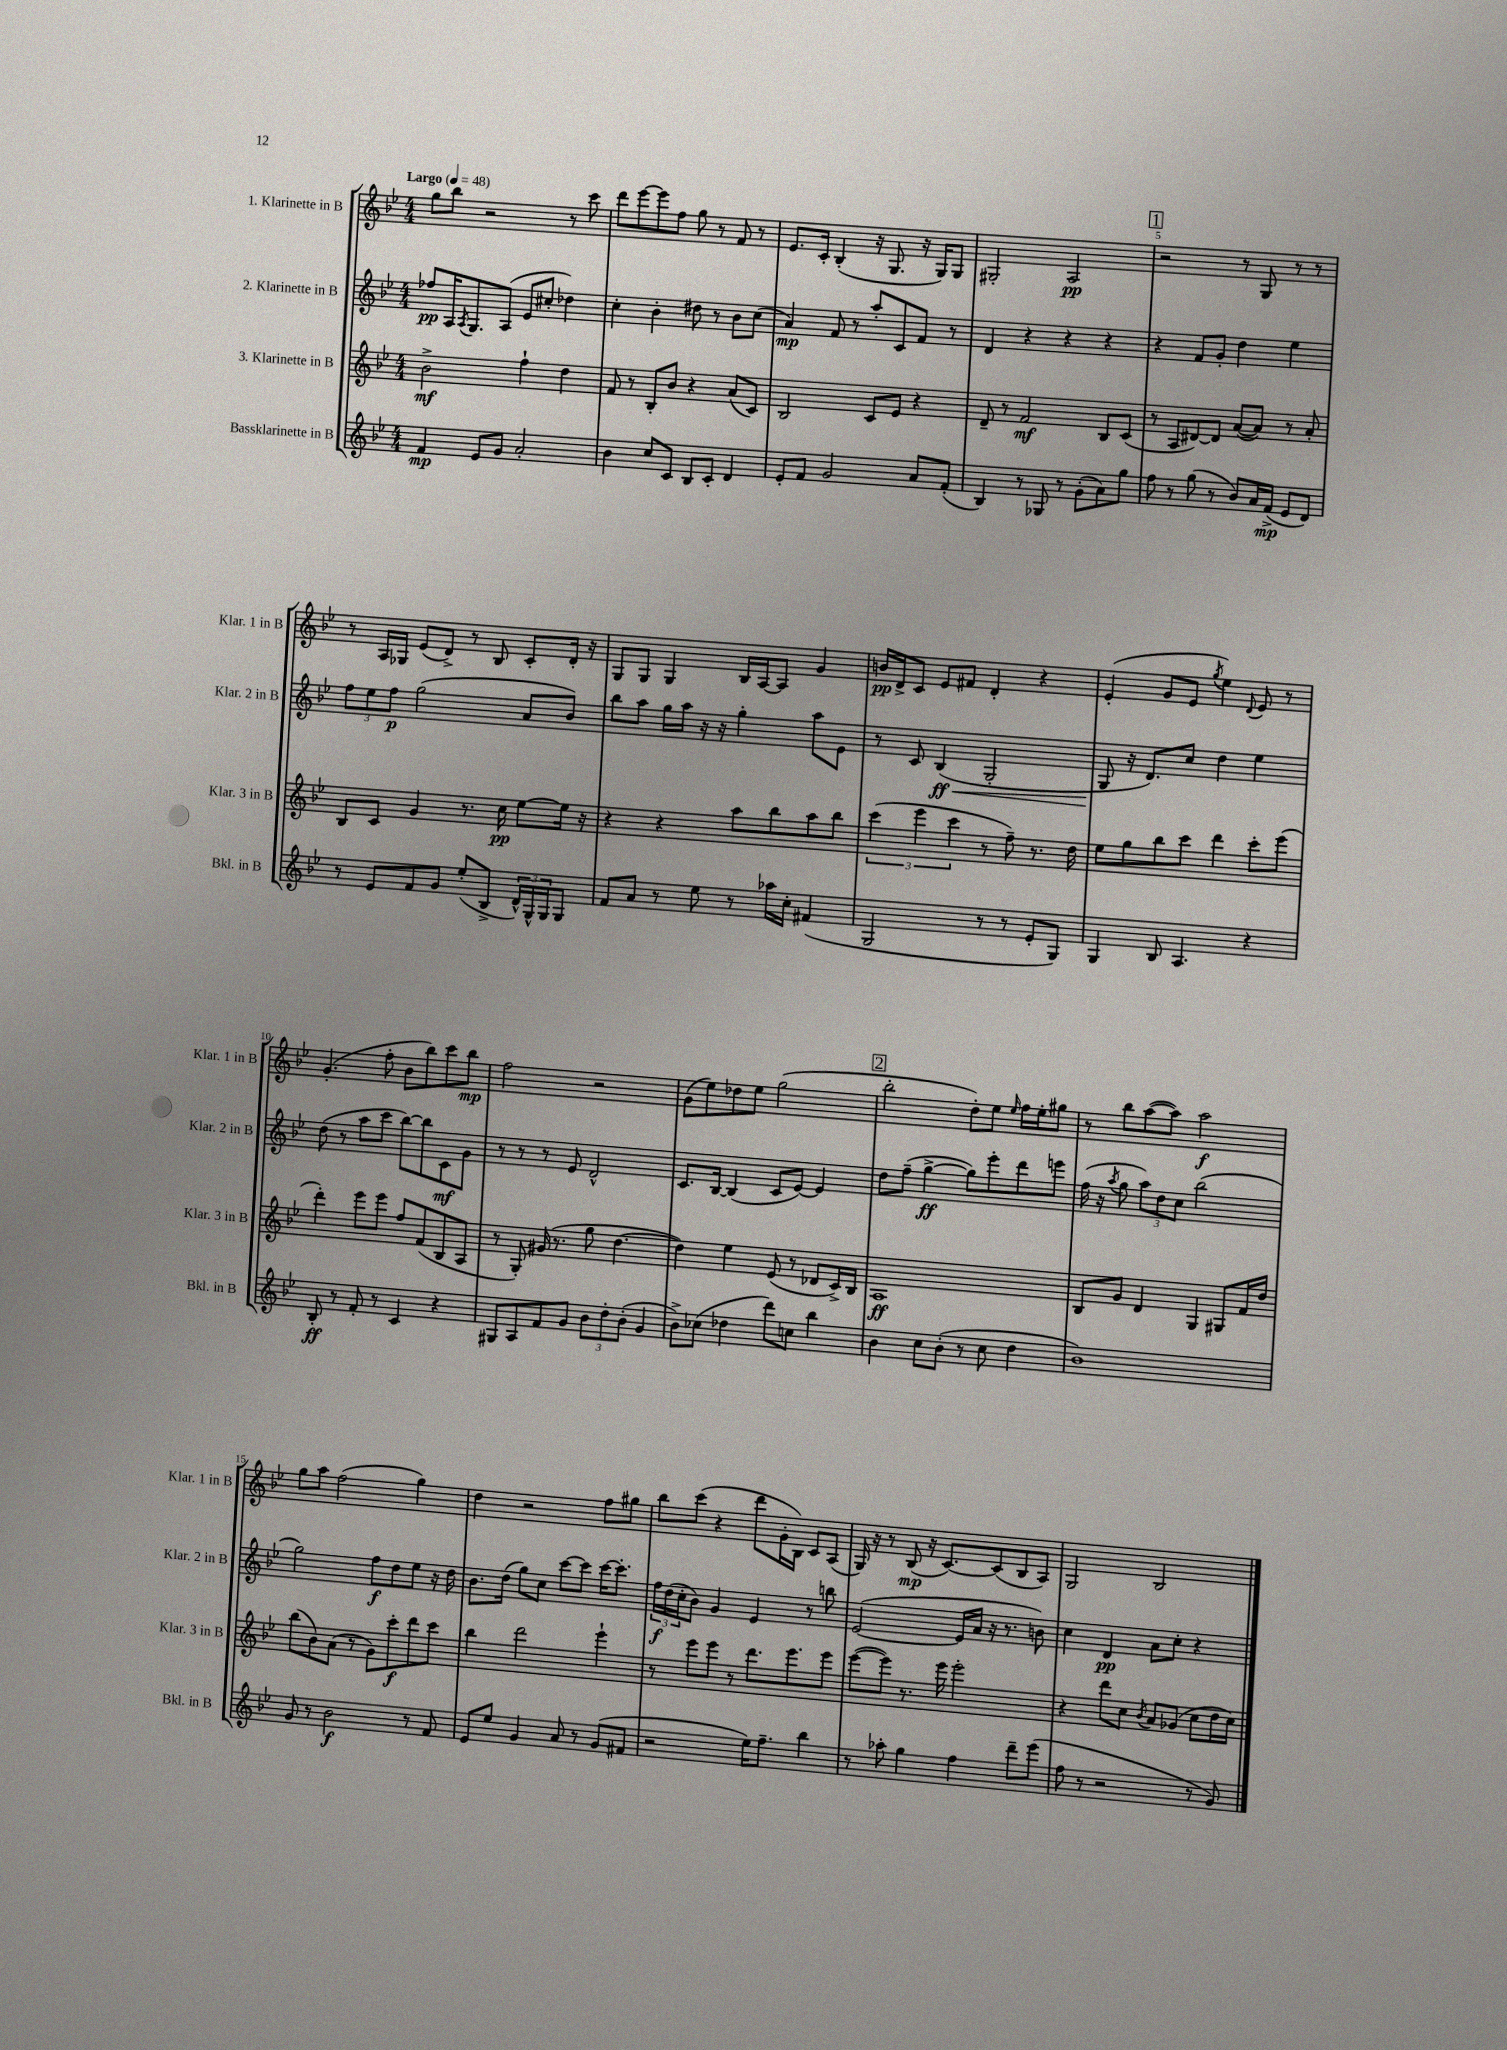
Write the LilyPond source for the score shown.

<<
\new StaffGroup <<
\new Staff = "s0" \with { instrumentName = "1. Klarinette in B" shortInstrumentName = "Klar. 1 in B" } {
    \clef treble \key bes \major \numericTimeSignature \time 4/4 \tempo "Largo" 4 = 48
    g''8 bes''8 r2 r8 c'''8 |
    d'''8 ees'''8~ ees'''8 f''8 g''8 r8 f'8 r8 |
    ees'8. c'16-. bes4-.( r16 g8. r16 g16) g8 |
    gis2-. a2\pp |
    \mark \markup { \box "1" } r2 r8 g8 r8 r8 |
    r8 a16 ges16 ees'8( d'8->) r8 bes8 c'8-. d'16-. r16 |
    g8 g8 g4 bes16 a16~ a8 g'4 |
    b'16\pp d'16-> c'8 ees'8 fis'8 d'4-. r4 |
    ees'4-.( g'8 ees'8 \acciaccatura { g''8 } ees''4) \appoggiatura { d'8 } ees'8 r8 |
    g'4.-.( f''8-. bes'8 bes''8) c'''8 bes''8\mp |
    f''2 r2 |
    g'8( ees''8) des''8 ees''8 g''2( |
    \mark \markup { \box "2" } bes''2-. d''8-.) ees''8 \grace { ees''16 } f''16 ees''16-. gis''8 |
    r8 bes''8 a''8~( a''8) a''2\f |
    g''8 a''8 f''2( g''4) |
    d''4 r2 f''8 gis''8 |
    bes''8 c'''8( r4 d'''8 g'16-. bes16) c'8 a8( |
    g16) r16 r8 bes8\mp( r16 c'8.~) c'8( bes8 a8) |
    g2 bes2 \bar "|." |
}
\new Staff = "s1" \with { instrumentName = "2. Klarinette in B" shortInstrumentName = "Klar. 2 in B" } {
    \clef treble \key bes \major \numericTimeSignature \time 4/4
    fes''8\pp a16 \acciaccatura { a8 } g8. a8( ees'8 cis''8-. des''4) |
    c''4-. bes'4-. dis''8 r8 bes'8 c''8( |
    a'4\mp) f'8 r8 a''8-. c'8 f'8 r8 |
    d'4 r4 r4 r4 |
    \mark \markup { \box "1" } r4 f'8 g'8-. d''4 ees''4 |
    \tuplet 3/2 { f''8 ees''8 f''8\p } g''2( a'8 bes'8) |
    bes''8 a''8 g''16 a''16 r16 r16 g''4-. a''8 ees'8 |
    r8 c'8 bes4\ff\<( g2-. |
    g8\! r16 d'8.) c''8 d''4 ees''4 |
    d''8( r8 a''8 c'''8 bes''8~) bes''8 c'8\mf g'8 |
    r8 r8 r8 ees'8 d'2-^ |
    c'8. bes16~ bes4( c'8 ees'8~) ees'4 |
    \mark \markup { \box "2" } d''8 f''8--( g''4~->\ff g''8) ees'''8-. d'''8 e'''8 |
    f''16( r16 \acciaccatura { a''8 } g''8 \tuplet 3/2 { a''8) d''8 c''8 } bes''2( |
    g''2) f''8\f d''8 ees''8 r16 d''16 |
    bes'8. d''16( g''8) c''8 c'''8~ c'''8 c'''16~ c'''8.-. |
    \tuplet 3/2 { f''16\f d''16( c''16-. } bes'8) g'4 ees'4 r8 b''8 |
    ees'2~( ees'16 a'16 r16 r8. b'8) |
    c''4 d'4\pp a'8 c''8-. r4 \bar "|." |
}
\new Staff = "s2" \with { instrumentName = "3. Klarinette in B" shortInstrumentName = "Klar. 3 in B" } {
    \clef treble \key bes \major \numericTimeSignature \time 4/4
    bes'2->\mf f''4-! d''4 |
    f'8 r8 bes8-. bes'8 r4 a'8( c'8) |
    bes2 c'8 ees'8 r4 |
    d'8-- r8 f'2\mf bes8 c'8( |
    \mark \markup { \box "1" } r8 a8 dis'8~) dis'8 a'8~( a'8) r8 a'8-. |
    bes8 c'8 g'4 r8. c''16\pp ees''8~ ees''16 r16 |
    r4 r4 a''8 bes''8 a''8 bes''8 |
    \tuplet 3/2 { c'''4( ees'''4 c'''4 } r8 f''8--) r8. d''16 |
    ees''8 g''8 bes''8 c'''8 d'''4 c'''8-. ees'''8( |
    d'''4-.) ees'''8 ees'''8 f''8 f'8( bes8 a8 |
    r8 g8-.) gis'16( r8. g''8 d''4.~ |
    d''4) ees''4 ees'8( r8 des'8 c'16->) bes16 |
    \mark \markup { \box "2" } a1\ff |
    bes8 g'8 d'4 g4 gis8 f'16 d''16 |
    bes''8( bes'8) a'8( r8 g'8) c'''8-.\f d'''8 c'''8 |
    bes''4 d'''2 ees'''4-! |
    r8 ees'''8 ees'''8 r8 d'''8. ees'''8. ees'''8 |
    ees'''8~( ees'''8) r8. ees'''16 ees'''2-. |
    r4 d'''8 c''8 \acciaccatura { bes'8 } a'8 ges'8( c''8 d''16 c''16) \bar "|." |
}
\new Staff = "s3" \with { instrumentName = "Bassklarinette in B" shortInstrumentName = "Bkl. in B" } {
    \clef treble \key bes \major \numericTimeSignature \time 4/4
    f'4\mp ees'8 g'8 a'2-. |
    bes'4 c''8 c'8 bes8 c'8-. d'4 |
    ees'8-. f'8 g'2 a'8 f'8-.( |
    bes4) r8 ges8 r8 g'8-.( a'8) g''8 |
    \mark \markup { \box "1" } f''8 r8 g''8( r8 bes'8) a'16 f'16->\mp( ees'8 d'8) |
    r8 ees'8 f'8 g'8 ees''8-.( bes8-> \tuplet 3/2 { d'16-^) g16-^ g16 } g8 |
    f'8 a'8 r8 ees''8 r8 aes''16 c''16-. fis'4( |
    g2 r8 r8 ees'8-. g8) |
    g4 bes8 a4. r4 |
    bes8-.\ff r8 f'8-. r8 c'4 r4 |
    gis8 a8 f'8 g'8 \tuplet 3/2 { bes'8 d''8-. bes'8-.( } g'4 |
    bes'8->) ces''8( des''4 d'''8) c''8 bes''4 |
    \mark \markup { \box "2" } bes'4 c''8 bes'8-.( r8 c''8 d''4 |
    bes'1) |
    g'8 r8 bes'2\f r8 f'8 |
    ees'8 ees''8 g'4 a'8 r8 g'8( fis'8 |
    r2 ees''16) f''8.-- bes''4 |
    r8 aes''8-. g''4 f''4 d'''8-- ees'''8( |
    f''8 r8 r2 r8 g'8) \bar "|." |
}
>>
>>
\layout { \context { \Score \override BarNumber.break-visibility = ##(#f #t #t) barNumberVisibility = #(every-nth-bar-number-visible 5) } }
